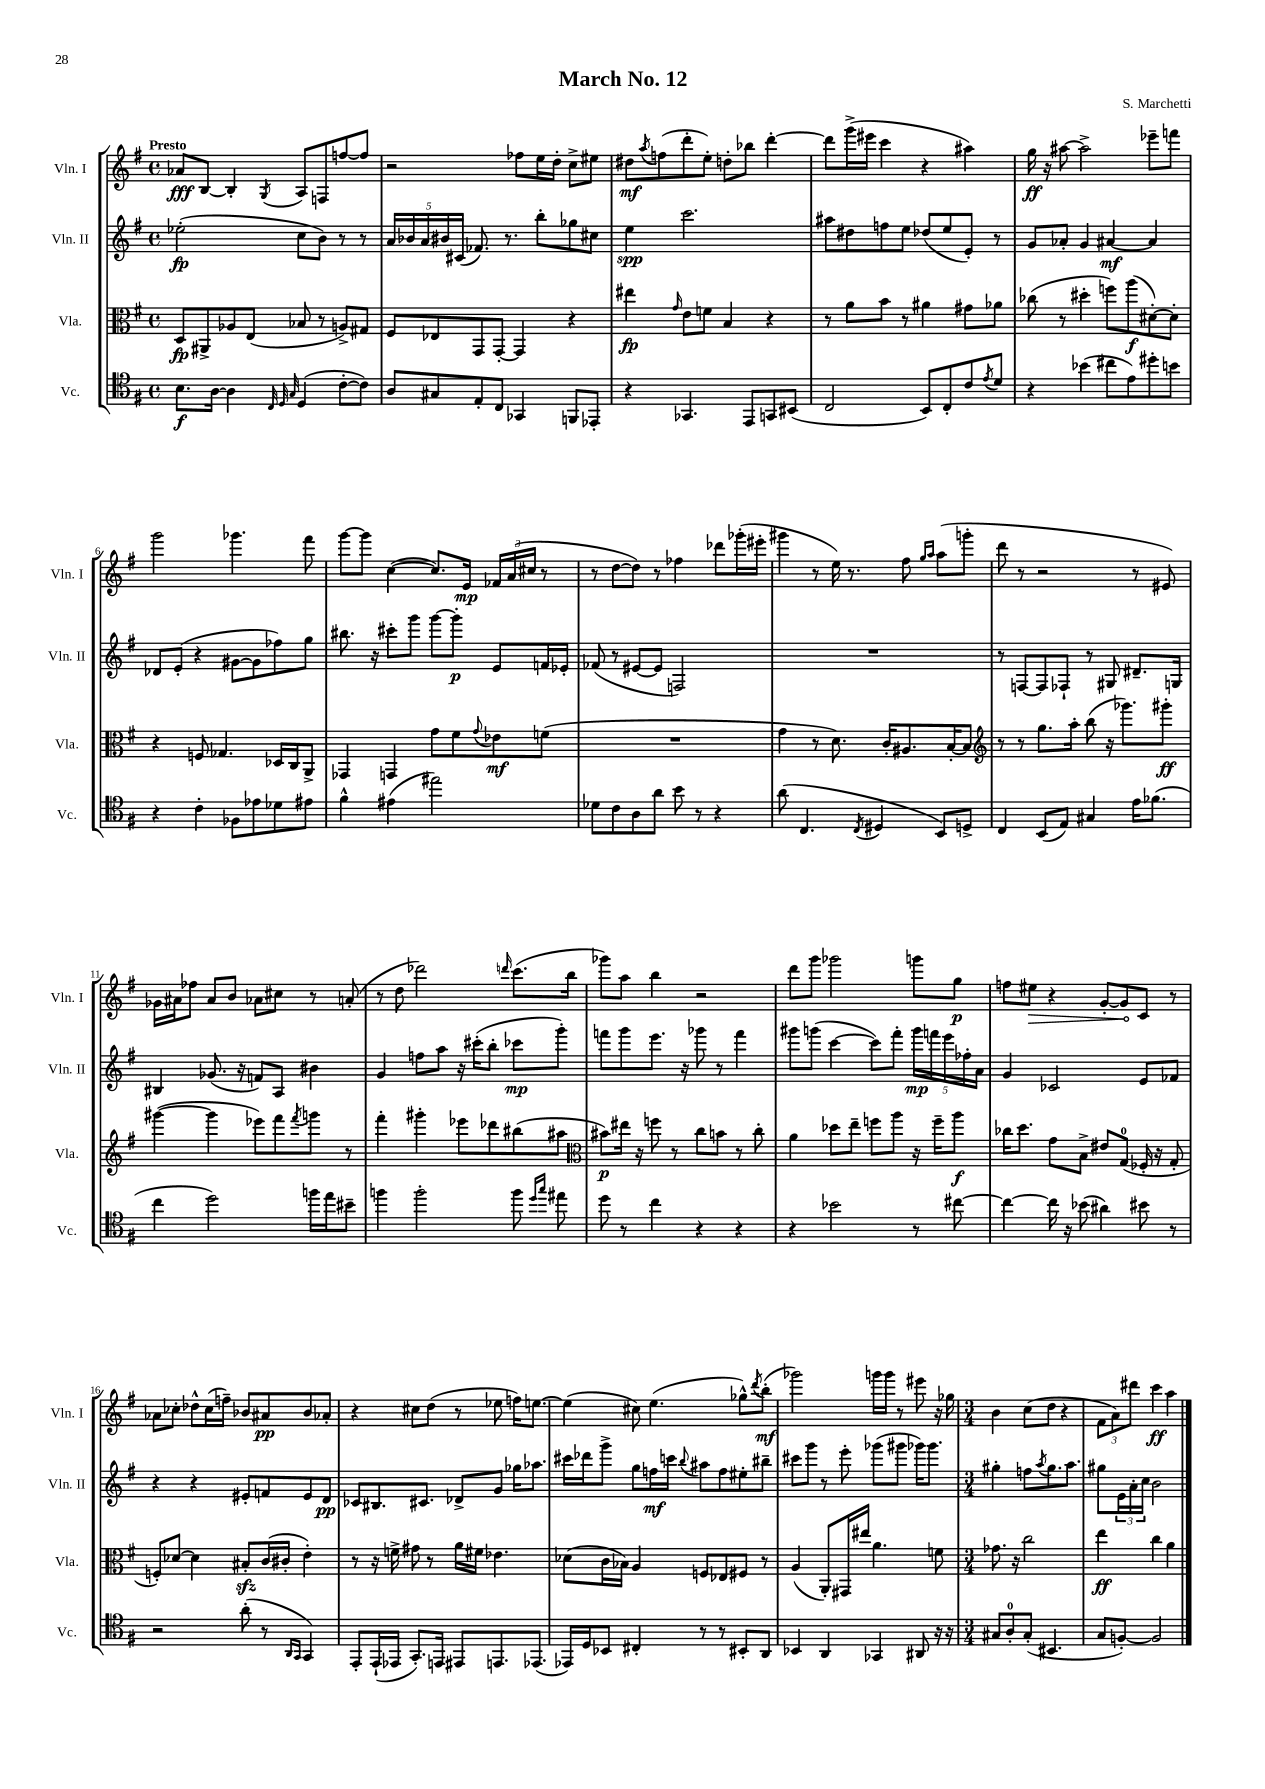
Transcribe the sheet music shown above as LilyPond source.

\header { title = "March No. 12" composer = "S. Marchetti" }
<<
\new StaffGroup <<
\new Staff = "s0" \with { instrumentName = "Vln. I" shortInstrumentName = "Vln. I" } {
    \clef treble \key g \major \defaultTimeSignature \time 4/4 \tempo "Presto"
    aes'8\fff b8~ b4-. \acciaccatura { g8 } a8 f8 f''8~ f''8 |
    r2 fes''8 e''16 d''16-. c''8-> eis''8 |
    dis''8\mf \acciaccatura { a''8 } f''8( d'''8-. e''8-.) d''8-. bes''8 d'''4~-. |
    d'''8 g'''16->( eis'''16 c'''4 r4 ais''4) |
    g''16\ff r16 ais''8~ ais''2-> ees'''8-- f'''8 |
    g'''2 ges'''4. fis'''8 |
    g'''8~ g'''8 c''4~( c''8.) e'16\mp \tuplet 3/2 { fes'16 a'16( cis''16 } r8 |
    r8 d''8~ d''8) r8 fes''4 des'''8 ges'''16-.( eis'''16-. |
    gis'''4 r8 e''16) r8. fis''8 \grace { g''16 a''16 } a''8( g'''8-. |
    d'''8 r8 r2 r8 eis'8) |
    ges'16 ais'16 fes''8 ais'8 b'8 aes'8 cis''8 r8 a'8-.( |
    r8 d''8 des'''2) \grace { d'''16 } c'''8.( b''16 |
    ges'''8) a''8 b''4 r2 |
    d'''8 g'''8 ges'''2 g'''8 g''8\p |
    f''8 \once \override Hairpin.circled-tip = ##t eis''8\> r4 g'8~-. g'8\! c'8 r8 |
    aes'8 ces''8-. des''8-^ ces''16( f''16--) bes'8 ais'8\pp bes'8 aes'8-. |
    r4 cis''8 d''8( r8 ees''8 f''16) e''8.~ |
    e''4( cis''8) e''4.( ges''8-^) \acciaccatura { d'''8 } b''8-.\mf( |
    ges'''2) g'''16 g'''16 r8 eis'''8 r16 ges''16 |
    \numericTimeSignature \time 3/4 b'4 c''8( d''8 r4 |
    \tuplet 3/2 { fis'8 a'8) dis'''8 } c'''4\ff a''4 \bar "|." |
}
\new Staff = "s1" \with { instrumentName = "Vln. II" shortInstrumentName = "Vln. II" } {
    \clef treble \key g \major \defaultTimeSignature \time 4/4
    ees''2-.\fp( c''8 b'8) r8 r8 |
    \tuplet 5/4 { a'16 bes'16 a'16 bis'16 cis'16( } fes'8.) r8. b''8-. ges''8 cis''8 |
    e''4\spp c'''2. |
    ais''8 dis''8 f''8 e''8 des''8( e''8 e'8-.) r8 |
    g'8 aes'8-. g'4 ais'4~\mf ais'4 |
    des'8 e'8-.( r4 gis'8~ gis'8 fes''8) g''8 |
    bis''8. r16 cis'''8-. g'''8 g'''8~ g'''8-.\p e'8 f'16 ees'16-. |
    fes'8( r8 eis'8~ eis'8 f2) |
    R1 |
    r8 f8~ f8 fes8-! r8 gis8 dis'8.-- g16 |
    bis4 ges'8.( r16 f'8) a8 bis'4 |
    g'4 f''8 a''8 r16 cis'''16-.( b''8-. ces'''8\mp g'''8-.) |
    f'''8 g'''8 e'''8. r16 ges'''8 r8 f'''4 |
    gis'''8 g'''8( c'''4~ c'''8) fis'''8-. \tuplet 5/4 { g'''16\mp f'''16 e'''16 fes''16-. a'16 } |
    g'4 ces'2 e'8 fes'8 |
    r4 r4 eis'8-. f'8 eis'8 d'8\pp |
    ces'8 bis8. cis'8. des'8-> g'8 ges''16 aes''8. |
    cis'''16 des'''16 g'''8-> g''8 f''16\mf c'''16 \appoggiatura { b''8 } ais''8 f''8 eis''8-. bis''8-- |
    cis'''8 g'''8 r8 e'''8-. ges'''8( gis'''8 ges'''16) ges'''8. |
    \numericTimeSignature \time 3/4 gis''4-. f''8 \acciaccatura { a''8 } gis''8. a''8. |
    gis''8 \tuplet 3/2 { e'16 a'16-. c''16 } b'2 \bar "|." |
}
\new Staff = "s2" \with { instrumentName = "Vla." shortInstrumentName = "Vla." } {
    \clef alto \key g \major \defaultTimeSignature \time 4/4
    d8\fp ais,8-> aes8 e8( bes8 r8 a8->) gis8 |
    fis8 ees8 g,8 g,8~-. g,4 r4 |
    eis''4\fp \grace { g'16 } e'8 f'8 b4 r4 |
    r8 a'8 b'8 r8 ais'4 gis'8 aes'8 |
    ces''8( r8 dis''4-. f''8) a''8\f( dis'8~-.) dis'8-. |
    r4 f8 ges4. des16 c16 a,8-> |
    ges,4 g,4 g'8 fis'8 \appoggiatura { g'8 } ees'8\mf f'8( |
    R1 |
    g'4 r8 d'8.) c'16-. ais8. b16~-. b8 |
    \clef treble r8 r8 g''8. a''16-. b''8( r16 ges'''8.) gis'''8-.\ff |
    gis'''4~( gis'''4 ees'''8) fis'''8 \acciaccatura { fis'''8 } g'''8 r8 |
    fis'''4-. gis'''4-. ees'''8 des'''8 bis''8( ais''8 |
    \clef alto bis'8\p) eis''16 r16 f''8 r8 c''8 b'8 r8 c''8-. |
    a'4 des''8 e''8-- f''8 a''8 r16 f''16-- a''8\f |
    ces''16 d''8. g'8 b8-> eis'8 g8-0( fes16-. r16 g8-. |
    f8-.) des'8~ des'4 bis8-.\sfz c'16( cis'16-. e'4-.) |
    r8 r16 f'16-> gis'8 r8 a'16 fis'16 ees'4. |
    des'8( c'16 bes16) a4 f8 ees8 fis8 r8 |
    a4( a,8-.) gis,16 eis''16 a'4. f'8 |
    \numericTimeSignature \time 3/4 ges'8. r16 c''2 |
    e''4\ff c''4 a'4 \bar "|." |
}
\new Staff = "s3" \with { instrumentName = "Vc." shortInstrumentName = "Vc." } {
    \clef tenor \key g \major \defaultTimeSignature \time 4/4
    b8.\f a16~ a4 \grace { c32 d32 g32 } d4( c'8~-. c'8) |
    a8 gis8 e8-. c8 ges,4 f,8 ees,8-. |
    r4 ges,4. e,8 g,8 bis,8( |
    c2 b,8) c8-. c'8 \acciaccatura { e'8 } d'8 |
    r4 bes'4( cis''8 e'8) dis''8-. b'8 |
    r4 c'4-. fes8 ees'8 des'8 eis'8 |
    fis'4-^ eis'4( eis''2) |
    des'8 c'8 a8 a'8 b'8 r8 r4 |
    a'8( c4. \acciaccatura { c8 } dis4 b,8) d8-> |
    c4 b,8( e8) gis4 e'16 fes'8.( |
    c''4 d''2) f''16 e''16 bis'8-- |
    f''4 f''2-. f''8 \grace { d''16 g''16 } eis''8 |
    d''8 r8 c''4 r4 r4 |
    r4 bes'2 r8 cis''8~ |
    cis''4~ cis''16 r16 bes'8( ais'4) bis'8 r8 |
    r2 a'8-.( r8 \grace { a,16 g,16 } g,4) |
    e,8-. e,16-!( ees,16 g,8.-.) e,16 eis,8 e,8. ees,8.( |
    ees,16) d16 bes,8 cis4-. r8 r8 bis,8-. a,8 |
    bes,4 a,4 ges,4 ais,8 r16 r16 |
    \numericTimeSignature \time 3/4 gis8 a8-0-. gis8-.( bis,4. |
    g8 f8~-.) f2 \bar "|." |
}
>>
>>
